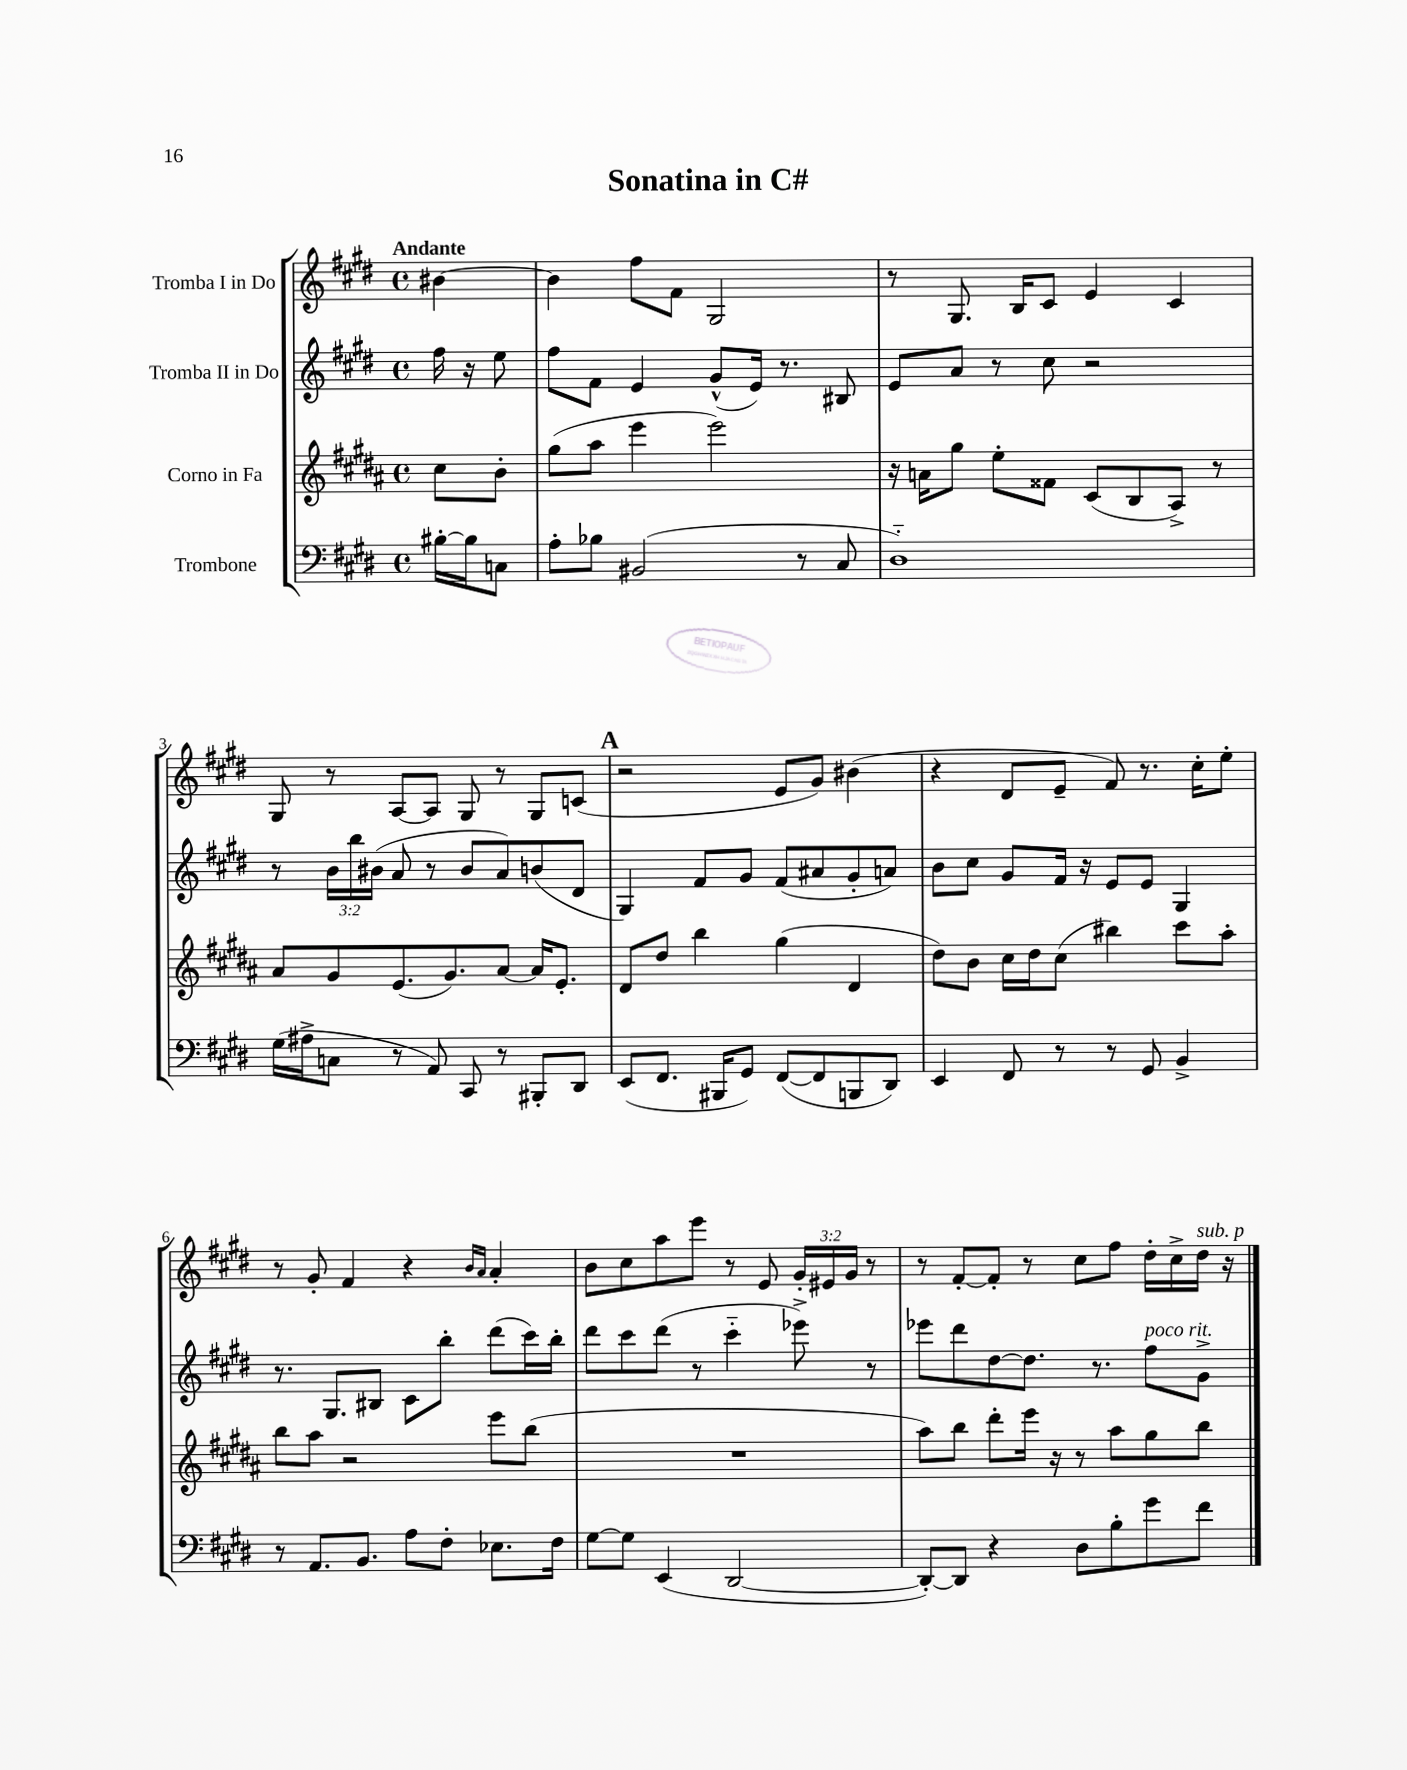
\header { title = "Sonatina in C#" }
<<
\new StaffGroup <<
\new Staff = "s0" \with { instrumentName = "Tromba I in Do" } {
    \clef treble \key e \major \defaultTimeSignature \time 4/4 \override Staff.TupletNumber.text = #tuplet-number::calc-fraction-text \partial 4 \tempo "Andante"
    bis'4~ |
    bis'4 fis''8 fis'8 gis2 |
    r8 gis8. b16 cis'8 e'4 cis'4 |
    gis8 r8 a8~ a8 gis8 r8 gis8 c'8( |
    \mark \markup { \bold "A" } r2 e'8 gis'8) bis'4( |
    r4 dis'8 e'8-- fis'8) r8. cis''16-. e''8-. |
    r8 gis'8-. fis'4 r4 \grace { b'16 a'16 } a'4-. |
    b'8 cis''8 a''8 e'''8 r8 e'8 \tuplet 3/2 { gis'16-. eis'16 gis'16 } r8 |
    r8 fis'8~-. fis'8-. r8 cis''8 fis''8 dis''16-. cis''16-> dis''16^\markup { \italic "sub. p" } r16 \bar "|." |
}
\new Staff = "s1" \with { instrumentName = "Tromba II in Do" } {
    \clef treble \key e \major \defaultTimeSignature \time 4/4 \override Staff.TupletNumber.text = #tuplet-number::calc-fraction-text \partial 4
    fis''16 r16 e''8 |
    fis''8 fis'8 e'4 gis'8-^( e'16) r8. bis8 |
    e'8 a'8 r8 cis''8 r2 |
    r8 \tuplet 3/2 { b'16 b''16 bis'16( } a'8 r8 bis'8 a'8) b'8( dis'8 |
    \mark \markup { \bold "A" } gis4) fis'8 gis'8 fis'8( ais'8 gis'8-. a'8) |
    b'8 cis''8 gis'8 fis'16 r16 e'8 e'8 gis4 |
    r8. gis8. bis8 cis'8 b''8-. dis'''8( cis'''16) b''16-. |
    dis'''8 cis'''8 dis'''8( r8 cis'''4-_ ees'''8->) r8 |
    ees'''8 dis'''8 dis''8~ dis''8. r8. fis''8^\markup { \italic "poco rit." } gis'8-> \bar "|." |
}
\new Staff = "s2" \with { instrumentName = "Corno in Fa" } {
    \clef treble \key b \major \defaultTimeSignature \time 4/4 \partial 4
    cis''8 b'8-. |
    gis''8( ais''8 e'''4 e'''2) |
    r16 a'16 gis''8 e''8-. fisis'8 cis'8( b8 ais8->) r8 |
    ais'8 gis'8 e'8.( gis'8.) ais'8~ ais'16 e'8.-. |
    \mark \markup { \bold "A" } dis'8 dis''8 b''4 gis''4( dis'4 |
    dis''8) b'8 cis''16 dis''16 cis''8( bis''4) cis'''8 ais''8-. |
    b''8 ais''8 r2 e'''8 b''8( |
    R1 |
    ais''8) b''8 dis'''8-. e'''16 r16 r8 ais''8 gis''8 b''8 \bar "|." |
}
\new Staff = "s3" \with { instrumentName = "Trombone" } {
    \clef bass \key e \major \defaultTimeSignature \time 4/4 \partial 4
    bis16~-. bis16 c8 |
    a8-. bes8 bis,2( r8 cis8 |
    dis1-_) |
    gis16( ais16-> c8 r8 a,8) cis,8 r8 bis,,8-. dis,8 |
    \mark \markup { \bold "A" } e,8( fis,8. bis,,16 gis,8) fis,8~( fis,8 b,,8 dis,8) |
    e,4 fis,8 r8 r8 gis,8 b,4-> |
    r8 a,8. b,8. a8 fis8-. ees8. fis16 |
    gis8~ gis8 e,4( dis,2~ |
    dis,8~-.) dis,8 r4 dis8 b8-. gis'8 fis'8 \bar "|." |
}
>>
>>
